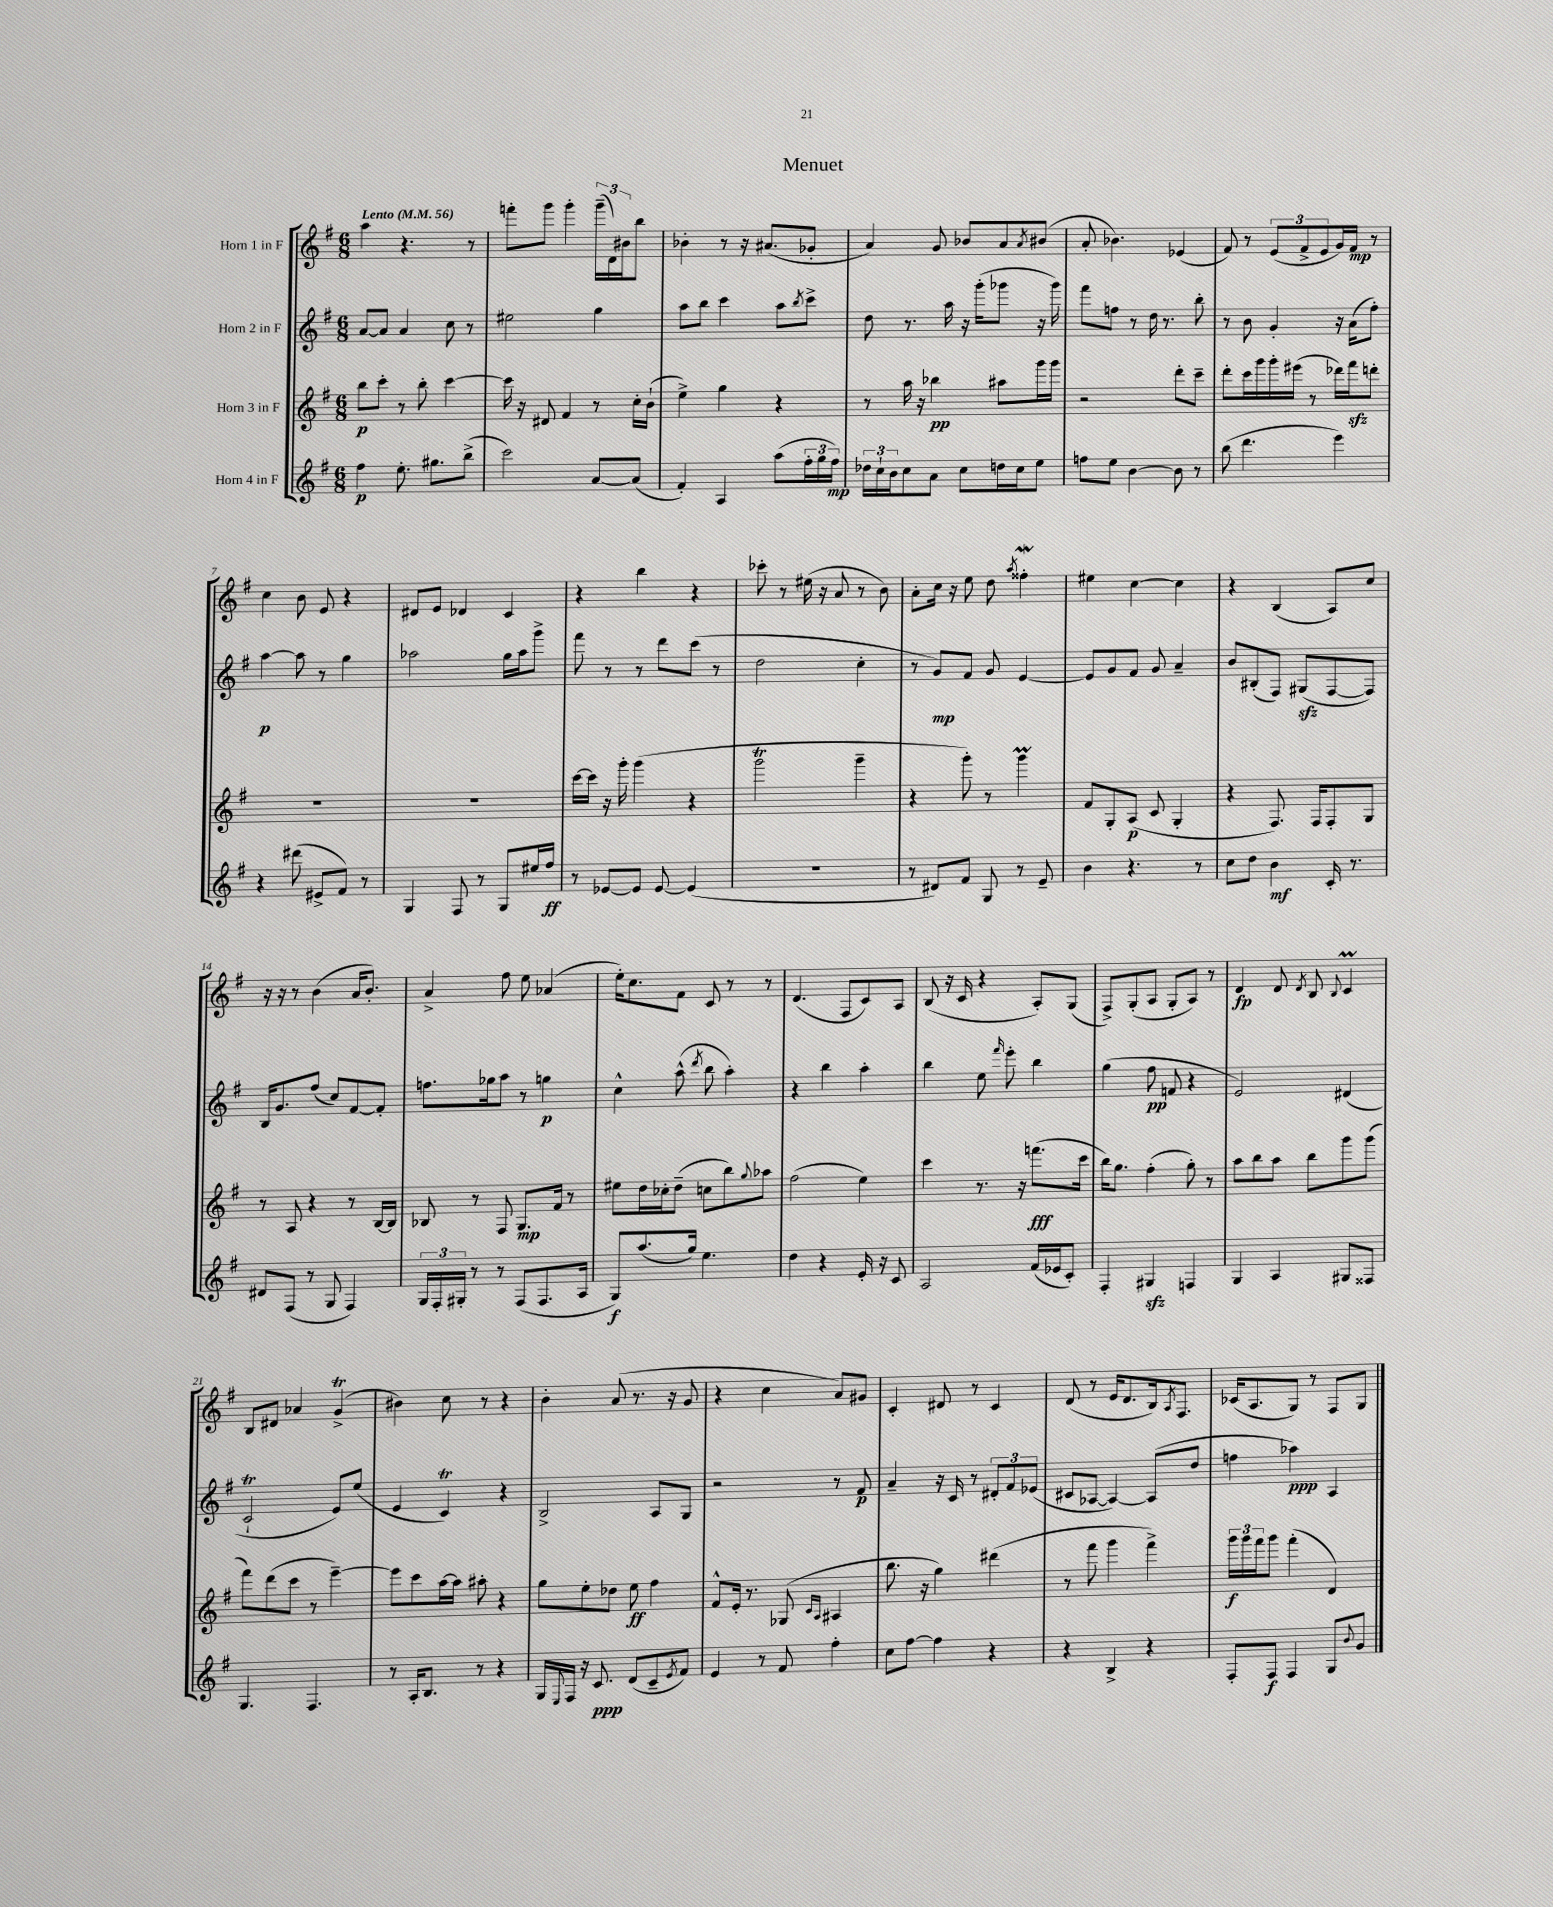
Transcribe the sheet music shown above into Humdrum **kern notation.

**kern	**kern	**kern	**kern
*staff4	*staff3	*staff2	*staff1
*clefG2	*clefG2	*clefG2	*clefG2
*k[f#]	*k[f#]	*k[f#]	*k[f#]
*M6/8	*M6/8	*M6/8	*M6/8
*MM56	*MM56	*MM56	*MM56
4ff#\	8bb\L	[8a/L	4aa\
.	8ccc'\J	8a/]J	.
8.ee'\	8r	4a/	4.r
.	8bb'\	.	.
8.gg#\L	.	.	.
.	[4ccc\	8cc\	.
(8bb^\J	.	8r	8r
=	=	=	=
2ccc\)	16ccc\]	2ee#\	8fff'\L
.	16r	.	.
.	8d#/	.	8ggg\J
.	4f#/	.	4ggg'\
[8a/L	8r	4gg\	(24ggg~\LL
.	.	.	24d\)
.	.	.	24b#\J
(8a/]J	16cc'\LL	.	8bb\J
.	(16b`\JJ	.	.
=	=	=	=
4f#'/)	4ee^\)	8aa\L	4b-'\
.	.	8bb\J	.
4A/	4gg\	4ccc\	8r
.	.	.	16r
.	.	.	(8.a#/L
(8aa\L	4r	8aa\L	.
.	.	8qbb/	.
24ff#'\L	.	8ccc^\J	8g-'/J
24gg\	.	.	.
24ff#\JJ)	.	.	.
=	=	=	=
24dd-\LL	8r	8dd\	4a/)
24cc`\	.	.	.
24b\J	.	.	.
8cc\	16aa\	8.r	.
.	16r	.	.
8a\J	4bb-\	.	8g/
.	.	16aa\	.
8cc\L	.	16r	8b-/L
.	.	(16ggg'\LK	.
16dd\L	8aa#\L	8ggg-\J	8a/
16cc\J	.	.	.
.	.	.	8qa/
8ee\J	16ggg\L	16r	(8b#/J
.	16ggg\JJ	16ggg-\)	.
=	=	=	=
8ff\L	2r	8fff#\L	8a'/
8ee\J	.	8ff\J	4.b-\)
[4b\	.	8r	.
.	.	16dd\	.
.	.	8.r	.
8b\]	8ddd'\L	.	(4e-/
8r	8ccc~\J	8bb'\	.
=	=	=	=
(8bb\	8ddd'\L	8r	8f#/)
4.ddd\	16ccc\L	8b\	8r
.	16ggg\	.	.
.	16ggg'\	4g'/	(12e/L
.	(16eee#\JJ	.	.
.	.	.	12f#^/
.	8r	.	.
.	.	.	12e/
4eee\)	16ddd-\LL)	16r	16g/L)
.	16fff#\J	(16a\LK	16f#/JJ
.	8ddd'\J	8ff#'\J)	8r
=	=	=	=
4r	2.r	[4aa\	4cc\
(8ddd#\	.	8aa\]	8b\
8e#^/L	.	8r	8e/
8f#/J)	.	4gg\	4r
8r	.	.	.
=	=	=	=
4G/	2.r	2aa-\	8d#/L
.	.	.	8e/J
8F#/	.	.	4d-/
8r	.	.	.
8G/L	.	16gg\LL	4c/
.	.	16aa-\J	.
16ee#/L	.	8ggg^\J	.
16ff#/JJ	.	.	.
=	=	=	=
8r	[16ccc\LL	8fff#\	4r
.	16ccc\]JJ	.	.
[8e-/L	16r	8r	.
.	16ggg'\	.	.
8e-/]J	(4ggg\	8r	4bb\
[8e-/	.	8ddd\L	.
(4e-/]	4r	(8ccc\J	4r
.	.	8r	.
=	=	=	=
2.r	2ggg\	2dd\	8ccc-'\
.	.	.	8r
.	.	.	(16ee#\
.	.	.	16r
.	.	.	8a/
.	4ggg~\	4cc'\	8r
.	.	.	8b\)
=	=	=	=
8r	4r	8r	8a'\L
8d#/L)	.	8g/L)	16cc\Jk
.	.	.	16r
8f#/J	8ggg'\)	8f#/J	8ee\
8G/	8r	8g/	8dd\
.	.	.	8qaa/
8r	4ggg\	[4e/	4ff##'\
8e~/	.	.	.
=	=	=	=
4b\	8f#/L	8e/]L	4ee#\
.	8G'/	8g/	.
4.r	(8A/J	8f#/J	[4cc\
.	8c/	8g/	.
.	4G'/	4a~/	4cc\]
8r	.	.	.
=	=	=	=
8cc\L	4r	8b/L	4r
8dd\J	.	(8B#'/	.
4b\	8.F#/)	8F#/J)	(4B/
.	.	(8G#/L	.
.	16F#/LK	.	.
16c'/	8F#'/	[8F#/	8A/L)
8.r	.	.	.
.	8G/J	8F#/]J)	8cc/J
=	=	=	=
8d#/L	8r	16B/LK	16r
.	.	8.g/	16r
(8F#/J	8A/	.	8r
8r	4r	(8ff#/J	(4b\
8G/	.	8cc/L)	.
4F#/)	8r	[8f#/	16a/LK
.	.	.	8.b'/J)
.	[16B/LL	8f#'/]J	.
.	16B/]JJ	.	.
=	=	=	=
24G/LL	8B-/	8.ff\L	4a^/
24F#'/	.	.	.
24G#'/JJ	.	.	.
8r	8r	.	.
.	.	16gg-\k	.
8r	8F#/	8aa\J	8ff#\
(8F#/L	8.G/L	8r	8ee\
8.F#/	.	4gg\	(4a-/
.	16f#/Jk	.	.
.	8r	.	.
16A/Jk	.	.	.
=	=	=	=
8G/L)	8ee#\L	4cc^^\	16ee'\LK)
.	.	.	8.cc\
(8.aa/	16dd\L	.	.
.	16cc-'\J	.	.
.	(8dd~\J	(8aa^^\	8f#\J
16gg/Jk)	.	.	.
.	.	8qddd/	.
4.ee\	8cc\L	8bb\	8c/
.	8bb\)	4aa'\)	8r
.	8qqgg/	.	.
.	8aa-\J	.	8r
=	=	=	=
4dd\	(2ff#\	4r	(4.d/
4r	.	4bb\	.
.	.	.	8F#/L
16e'/	4ee\)	4aa'\	8c/)
16r	.	.	.
8c/	.	.	8A/J
=	=	=	=
2A/	4ccc\	4bb\	(8B/
.	.	.	16r
.	.	.	16c/
.	8.r	8ee\	4r
.	.	16qqfff#/	.
.	.	8eee'\	.
.	16r	.	.
(16f#/LL	(8.fff\L	4bb\	8A'/L)
16e-/J	.	.	.
8c'/J)	.	.	(8G/J
.	16ccc\Jk	.	.
=	=	=	=
4F#'/	16bb\LK)	(4gg\	8F#^/L)
.	8.gg\J	.	.
.	.	.	(8G'/
4G#/	(4ff#'\	8ff#\	8A/J
.	.	8f/	8G'/L
4F/	8gg'\)	4r	8A/J)
.	8r	.	8r
=	=	=	=
4G/	8aa\L	2e/)	4d/
.	8bb\	.	.
4A/	8aa\J	.	8d/
.	.	.	8qd/
.	8bb\L	.	8B/
.	.	.	8qqB/
8G#/L	8ggg\	(4d#/	4c/
8F##/J	(8ggg\J	.	.
=	=	=	=
4.G/	8fff#\L)	2c`/	8B/L
.	(8ddd\	.	8d#/J
.	8ccc\J	.	4a-/
4.F#/	8r	.	.
.	[4eee~\)	8e/L)	(4g^/
.	.	(8ee/J	.
=	=	=	=
8r	8eee\]L	4e/	4b#\)
16A'/LK	8ccc\	.	.
8.B/J	.	.	.
.	[16aa\L	4c/)	8cc\
.	16aa\]JJ	.	.
8r	8aa#'\	.	8r
4r	4r	4r	4r
=	=	=	=
16G/LL	8gg\L	2B^/	4b'\
8qqE/	.	.	.
16F#/JJ	.	.	.
16r	8ee'\	.	.
8.c/	.	.	.
.	8dd-\J	.	(8a/
(8d/L	8ee\	.	8.r
8c~/	4ff#\	8A/L	.
.	.	.	16r
8qe/	.	.	.
8f#/J)	.	8G/J	8g/
=	=	=	=
4e/	8f#^^/L	2r	4r
.	16e'/Jk	.	.
.	8.r	.	.
8r	.	.	4cc\
8f#/	(8G-/	.	.
.	16qqc/LL	.	.
.	16qqA/JJ	.	.
4ff#'\	4A#/	8r	8a/L)
.	.	8f#/	8g#/J
=	=	=	=
8cc\L	8.bb\	4a~/	4c'/
[8ff#\J	.	.	.
.	16r	.	.
4ff#\]	4gg\)	16r	8d#/
.	.	16c/	.
.	.	8r	8r
4r	(4ddd#\	12d#'/L	4c/
.	.	12f#/	.
.	.	(12e-/J	.
=	=	=	=
4r	8r	8c#/L	(8d/
.	8fff#\	[8A-/J	8r
4B^/	4ggg\	4A-/_)	16e/LK
.	.	.	8.d/
4r	4fff#^\)	(8A-/]L	16B/k)
.	.	.	8qA/
.	.	.	8.F#/J
.	.	8dd/J	.
=	=	=	=
8F#'/L	24ggg\LL	4ff\	(16c-/LK
.	24ggg\	.	.
.	.	.	8.A/
.	24fff#\J	.	.
8F#/J	8ggg\J	.	.
4F#/	(4fff#'\	4aa-\)	8G/J)
.	.	.	8r
8G/L	4d/)	4A/	8F#/L
8qqb/	.	.	.
8g/J	.	.	8G/J
==	==	==	==
*-	*-	*-	*-
